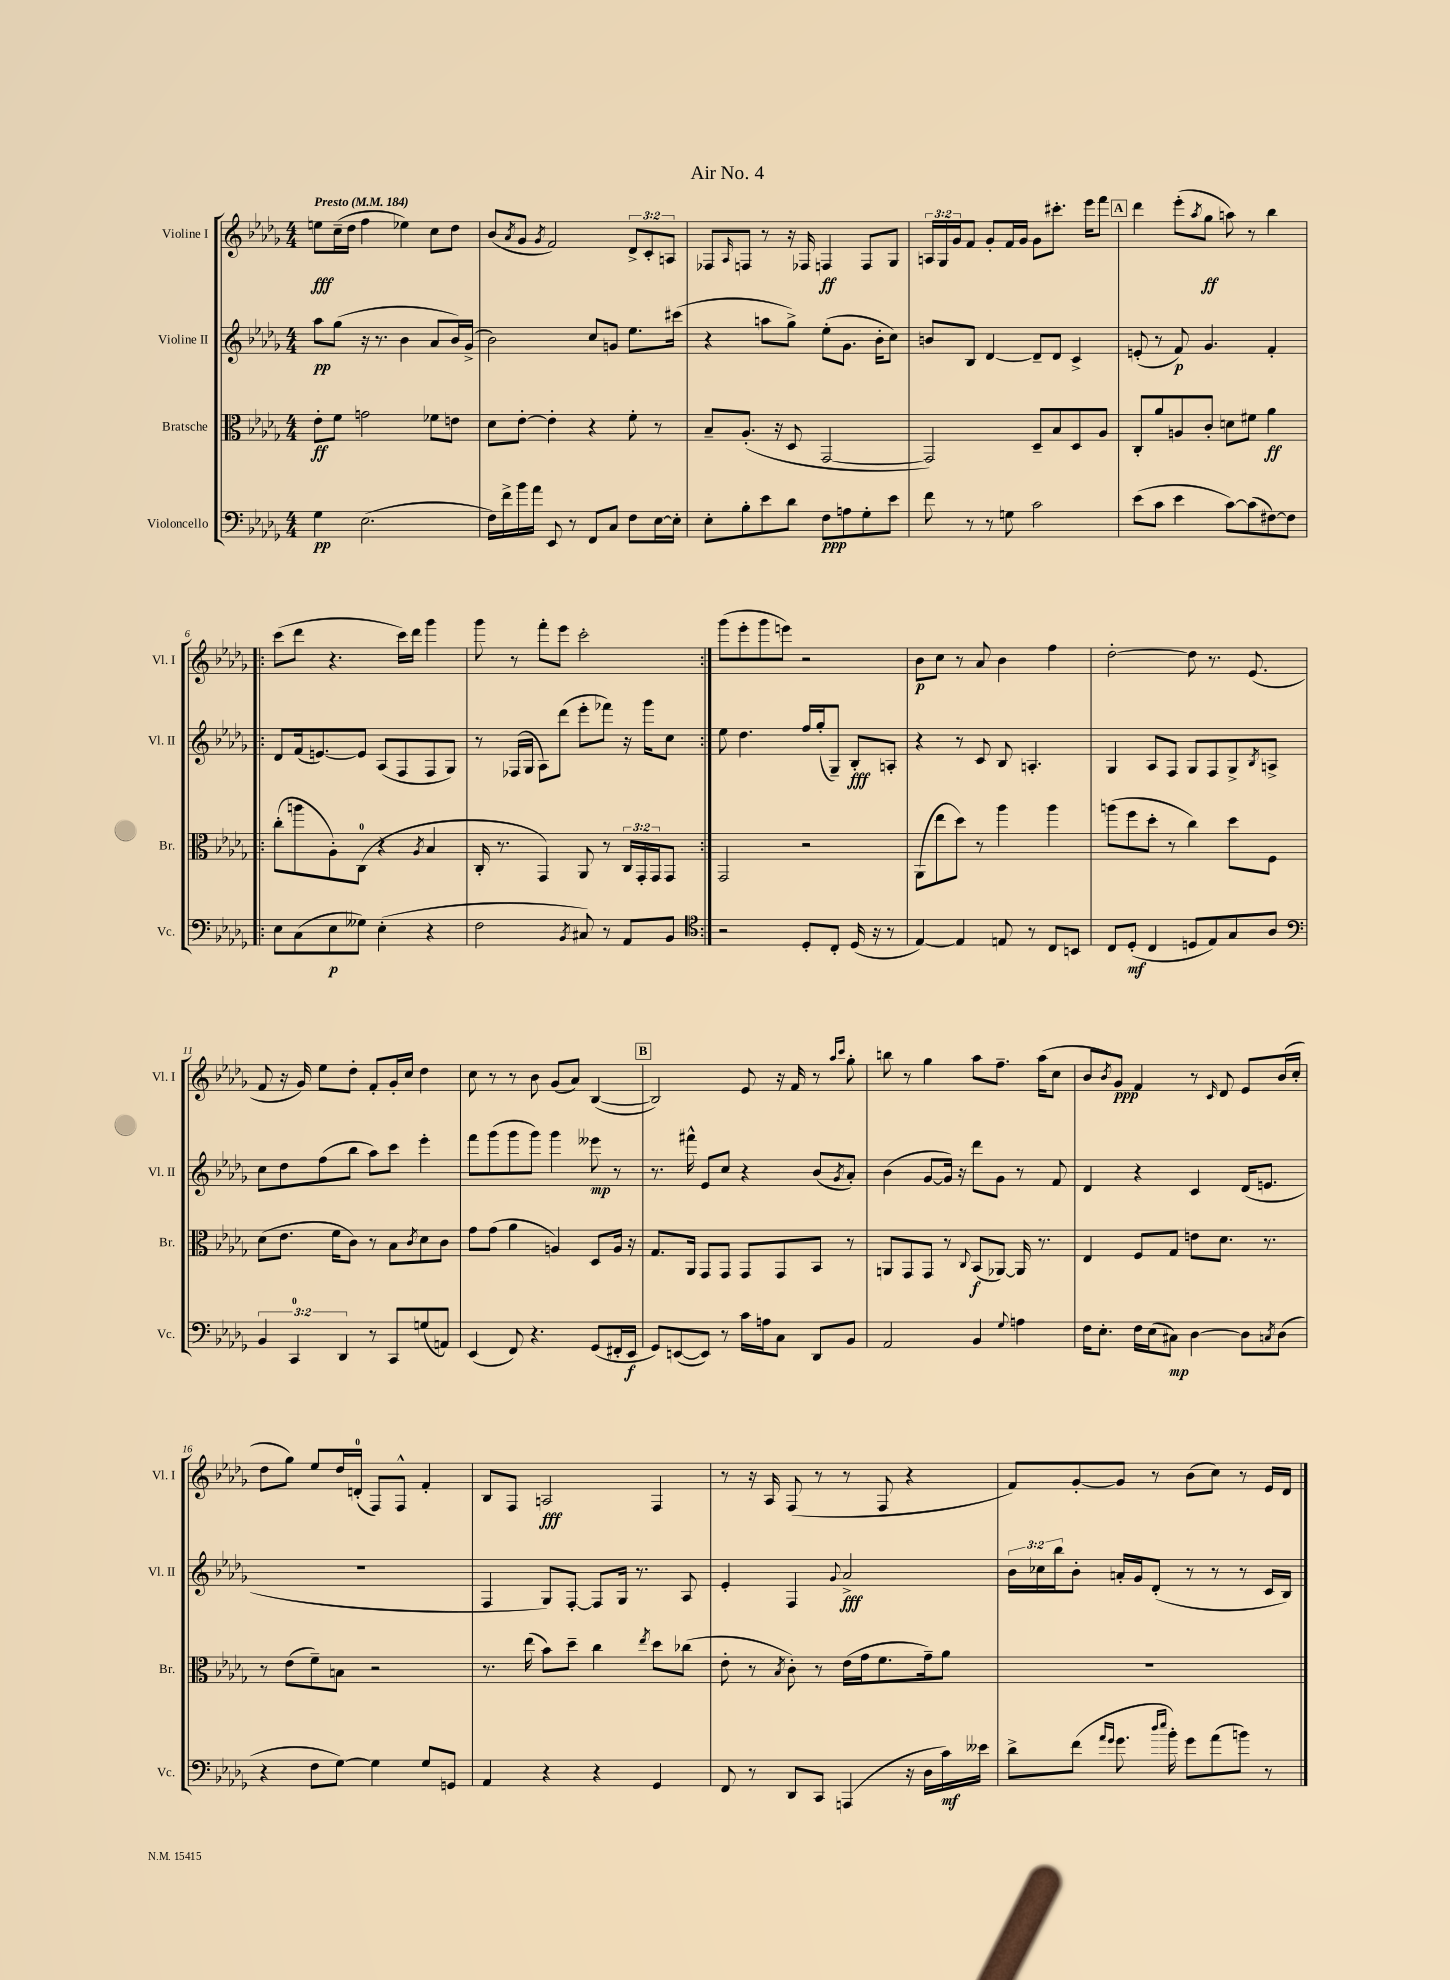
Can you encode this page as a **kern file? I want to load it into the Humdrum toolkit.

**kern	**kern	**kern	**kern
*staff4	*staff3	*staff2	*staff1
*clefF4	*clefC3	*clefG2	*clefG2
*k[b-e-a-d-g-]	*k[b-e-a-d-g-]	*k[b-e-a-d-g-]	*k[b-e-a-d-g-]
*M4/4	*M4/4	*M4/4	*M4/4
*MM184	*MM184	*MM184	*MM184
4G-\	8e-'\L	8aa-\L	8ee\L
.	8f\J	(8gg-\J	(16cc~\L
.	.	.	16dd-\JJ
(2.E-\	2g\	16r	4ff\
.	.	8.r	.
.	.	4b-\	4ee-\)
.	8f-\L	8a-/L	8cc\L
.	8e\J	16b-/L)	8dd-\J
.	.	(16g-^/JJ	.
=	=	=	=
16F\LL)	8d-\L	2b-\)	(8b-/L
16f^\	.	.	.
.	.	.	8qa-/
16b-\	[8e-'\J	.	8g-/J
16a-\JJ	.	.	.
.	.	.	8qg-/
8EE-/	4e-'\]	.	2f/)
8r	.	.	.
8FF/L	4r	8cc/L	.
8C/J	.	8g/J	.
8F\L	8f'\	8.ee-\L	12d-^/L
.	.	.	12c'/
[16E-\L	8r	.	.
.	.	.	12A/J
16E-'\]JJ	.	(16ccc#\Jk	.
=	=	=	=
8E-'\L	8B-~/L	4r	8F-/L
.	.	.	16qqA-/
8B-'\	(8.A-'/J	.	8F/J
8e-\	.	8aa\L	8r
.	16r	.	.
8d-\J	8D-/	8gg-^\J)	16r
.	.	.	16F-/
8F\L	[2GG-/	(8ee-'\L	4F/
8A\	.	8.g-\J	.
8G-'\	.	.	8F/L
.	.	16b-'\LK	.
8e-\J	.	8cc\J)	8G-/J
=	=	=	=
8f\	2GG-/])	8b/L	24A/LL
.	.	.	24G-/
.	.	.	24g-/J
8r	.	8B-/J	8f/J
8r	.	[4d-/	8g-'/L
8G\	.	.	16f/L
.	.	.	16g-/JJ
2c\	8D-~/L	8d-~/]L	8g-\L
.	8B-/	8d-/J	8.ccc#'\J
.	8D-/	4c^/	.
.	.	.	16eee-\LK
.	8A-/J	.	8fff\J
=	=	=	=
(8e-\L	8C'/L	(8e'/	4ddd-\
8c\J	8a-/	8r	.
4e-\	8A/	8f/)	(8eee-'\L
.	.	.	8qaa-/
.	8c'/J	4.g-/	8gg-\J
[8c\L)	8d\L	.	8aa\)
(8c\]	8f#\J	.	8r
[8F#\)	4a-\	4f'/	4bb-\
8F#\]J	.	.	.
=!|:	=!|:	=!|:	=!|:
8E-\L	(8cc'\L	8d-/L	(8ccc\L
(8C\	8aa\	(16f/k	8ddd-\J
.	.	[8.e/)	.
8E-\	8A-'\)	.	4.r
8G--\J)	(8C\J	8e/]J	.
(4E-'\	4r	(8A-/L	.
.	.	8F/	16ccc\LL)
.	.	.	16ddd-\JJ
.	8qA-/	.	.
4r	4B-/	8F/	4ggg-\
.	.	8G-/J)	.
=	=	=	=
2F\	16C'/	8r	8ggg-\
.	8.r	.	.
.	.	(16F-/LL	8r
.	.	16G-/JJ	.
.	4GG-/)	8A-\L)	8fff'\L
.	.	(8ddd-\J	8eee-\J
8qBB-/	.	.	.
8C#/)	8AA-/	8eee-'\L	2ccc'\
8r	8r	8fff-\J)	.
8AA-/L	24C/LL	16r	.
.	24GG-'/	.	.
.	.	16ggg-\LK	.
.	24GG-/J	.	.
8BB-/J	8GG-/J	8cc\J	.
=:|!	=:|!	=:|!	=:|!
*clefC4	*	*	*
2r	2GG-/	8ee-\	(8ggg-\L
.	.	4.dd-\	8eee-'\
.	.	.	8ggg-\
.	.	.	8eee\J)
8D-'/L	2r	16ff/LL	2r
.	.	(16gg-'/J	.
8C'/J	.	8G-~/J)	.
(16D-/	.	8B-'/L	.
16r	.	.	.
8r	.	8A'/J	.
=	=	=	=
[4E-/)	(8AA-\L	4r	8b-\L
.	8ee-\	.	8cc\J
4E-/]	8dd-\J)	8r	8r
.	8r	8c/	8a-/
8E/	4aa-\	8B-/	4b-\
8r	.	4.A'/	.
8C/L	4aa-\	.	4ff\
8BB/J	.	.	.
=	=	=	=
8C/L	(8aa\L	4G-/	[2dd-'\
(8D-'/J	8ff\	.	.
4C/	8dd-'\J	8A-/L	.
.	8r	8F/J	.
8D/L	4cc\)	8G-/L	8dd-\]
8E-/)	.	8F/	8.r
8G-/	8dd-\L	8G-^/	.
.	.	.	(8.e-/
.	.	8qB-/	.
8A-/J	8F\J	8A^/J	.
=	=	=	=
*clefF4	*	*	*
6BB-/	(8d-\L	8cc\L	8f/
.	8.e-\J	8dd-\	16r
6CC/	.	.	.
.	.	.	16g-/)
.	.	(8ff\	8ee-\L
.	16f\LK	.	.
6DD-/	.	.	.
.	8c\J)	8bb-\J	8dd-'\J
8r	8r	8aa-\L)	8f'/L
8CC/L	8B-\L	8ccc\J	16g-'/L
.	.	.	16cc/JJ
.	8qc/	.	.
(8G/	8d-\	4eee-'\	4dd-\
8AA/J)	8c\J	.	.
=	=	=	=
(4EE-/	8g-\L	8fff\L	8cc\
.	(8g-\J	(8ggg-\	8r
8FF/)	4a-\	8ggg-\	8r
4.r	.	8ggg-\J)	8b-\
.	4A/)	4ggg-\	(8g-/L
.	.	.	8a-/J)
(8GG-/L	8D-/L	8eee--\	([4B-/
16FF#'/L	16A/Jk	8r	.
16EE-/JJ	16r	.	.
=	=	=	=
8GG-/L)	8.G-/L	8.r	2B-/])
([8EE/	.	.	.
.	16AA-/Jk	16fff#^^\	.
8EE/]J)	8GG-/L	8e-/L	.
8r	8GG-/J	8cc/J	.
16c\LL	8GG-/L	4r	8e-/
16A\J	.	.	.
8C\J	8GG-/	.	16r
.	.	.	16f/
8DD-/L	8BB-/J	(8b-/L	8r
.	.	.	16qqaa-/LL
.	.	8qg-/	16qqccc/JJ
8BB-/J	8r	8a-'/J)	8gg-'\
=	=	=	=
2AA-/	8AA/L	(4b-\	8bb\
.	8GG-/	.	8r
.	8GG-/J	[8g-/L	4gg-\
.	8r	16g-/]Jk)	.
.	.	16r	.
.	8qqC/	.	.
4BB-/	(8BB-/L	8ddd-\L	8aa-\L
.	[8AA-/J)	8g-\J	8.ff~\J
8qqG-/	.	.	.
4A\	16AA-/]	8r	.
.	8.r	.	(16aa-\LK
.	.	8f/	8cc\J
=	=	=	=
16F\LK	4E-/	4d-/	8b-/L
8.E-'\J	.	.	.
.	.	.	8qb-/
.	.	.	8g-/J)
16F\LL	8F/L	4r	4f/
(16E-\J	.	.	.
8C#\J)	8G-/J	.	.
[4D-\	8e\L	4c/	8r
.	.	.	16qqc/
.	8.d-\J	.	8d-/
8D-\]L	.	(16d-/LK	8e-/L
.	8.r	8.e/J	.
8qC/	.	.	.
(8D-\J	.	.	(16b-/L
.	.	.	16cc'/JJ
=	=	=	=
4r	8r	1r	8dd-\L
.	(8e-\L	.	8gg-\J)
8F\L	8f~\)	.	8ee-/L
[8G-\J)	8B\J	.	16dd-/L
.	.	.	(16d'/JJ
4G-\]	2r	.	8F/L)
.	.	.	8F^^/J
8G-/L	.	.	4f'/
8GG/J	.	.	.
=	=	=	=
4AA-/	8.r	4F/	8B-/L
.	.	.	8F/J
.	(16ee-\	.	.
4r	8b-\L)	8G-/L)	2A/
.	8dd-~\J	[8F'/J	.
4r	4cc\	8F/]L	.
.	.	16G-/Jk	.
.	.	8.r	.
.	8qee-/	.	.
4GG-/	8dd-\L	.	4F/
.	(8cc-\J	8A-/	.
=	=	=	=
8FF/	8e-'\	4e-'/	8r
8r	8r	.	16r
.	.	.	16A-/
.	8qB-/	.	.
8DD-/L	8c'\)	4F/	(8F/
8CC/J	8r	.	8r
.	.	8qqg-/	.
(4AAA/	(16e-\LL	2a-^/	8r
.	16g-\J	.	.
.	8.f\	.	8F/
16r	.	.	4r
16D-\LL	16g-~\k)	.	.
16c\)	8a-\J	.	.
16e--\JJ	.	.	.
=	=	=	=
8d-^\L	1r	24b-\LL	8f/L)
.	.	24cc-\	.
.	.	24bb-\J	.
(8f\J	.	8b-'\J	[8g-'/
16qqa-/LL	.	.	.
16qqg-/JJ	.	.	.
8.g-\	.	16a'/LL	8g-/]J
.	.	16g-/J	.
.	.	(8d-'/J	8r
16qqdd-/LL	.	.	.
16qqee-/JJ	.	.	.
16b-'\)	.	.	.
8g-\L	.	8r	(8b-\L
(8a-\	.	8r	8cc\J)
8b\J)	.	8r	8r
8r	.	16c/LL	16e-/LL
.	.	16B-/JJ)	16d-/JJ
==	==	==	==
*-	*-	*-	*-
